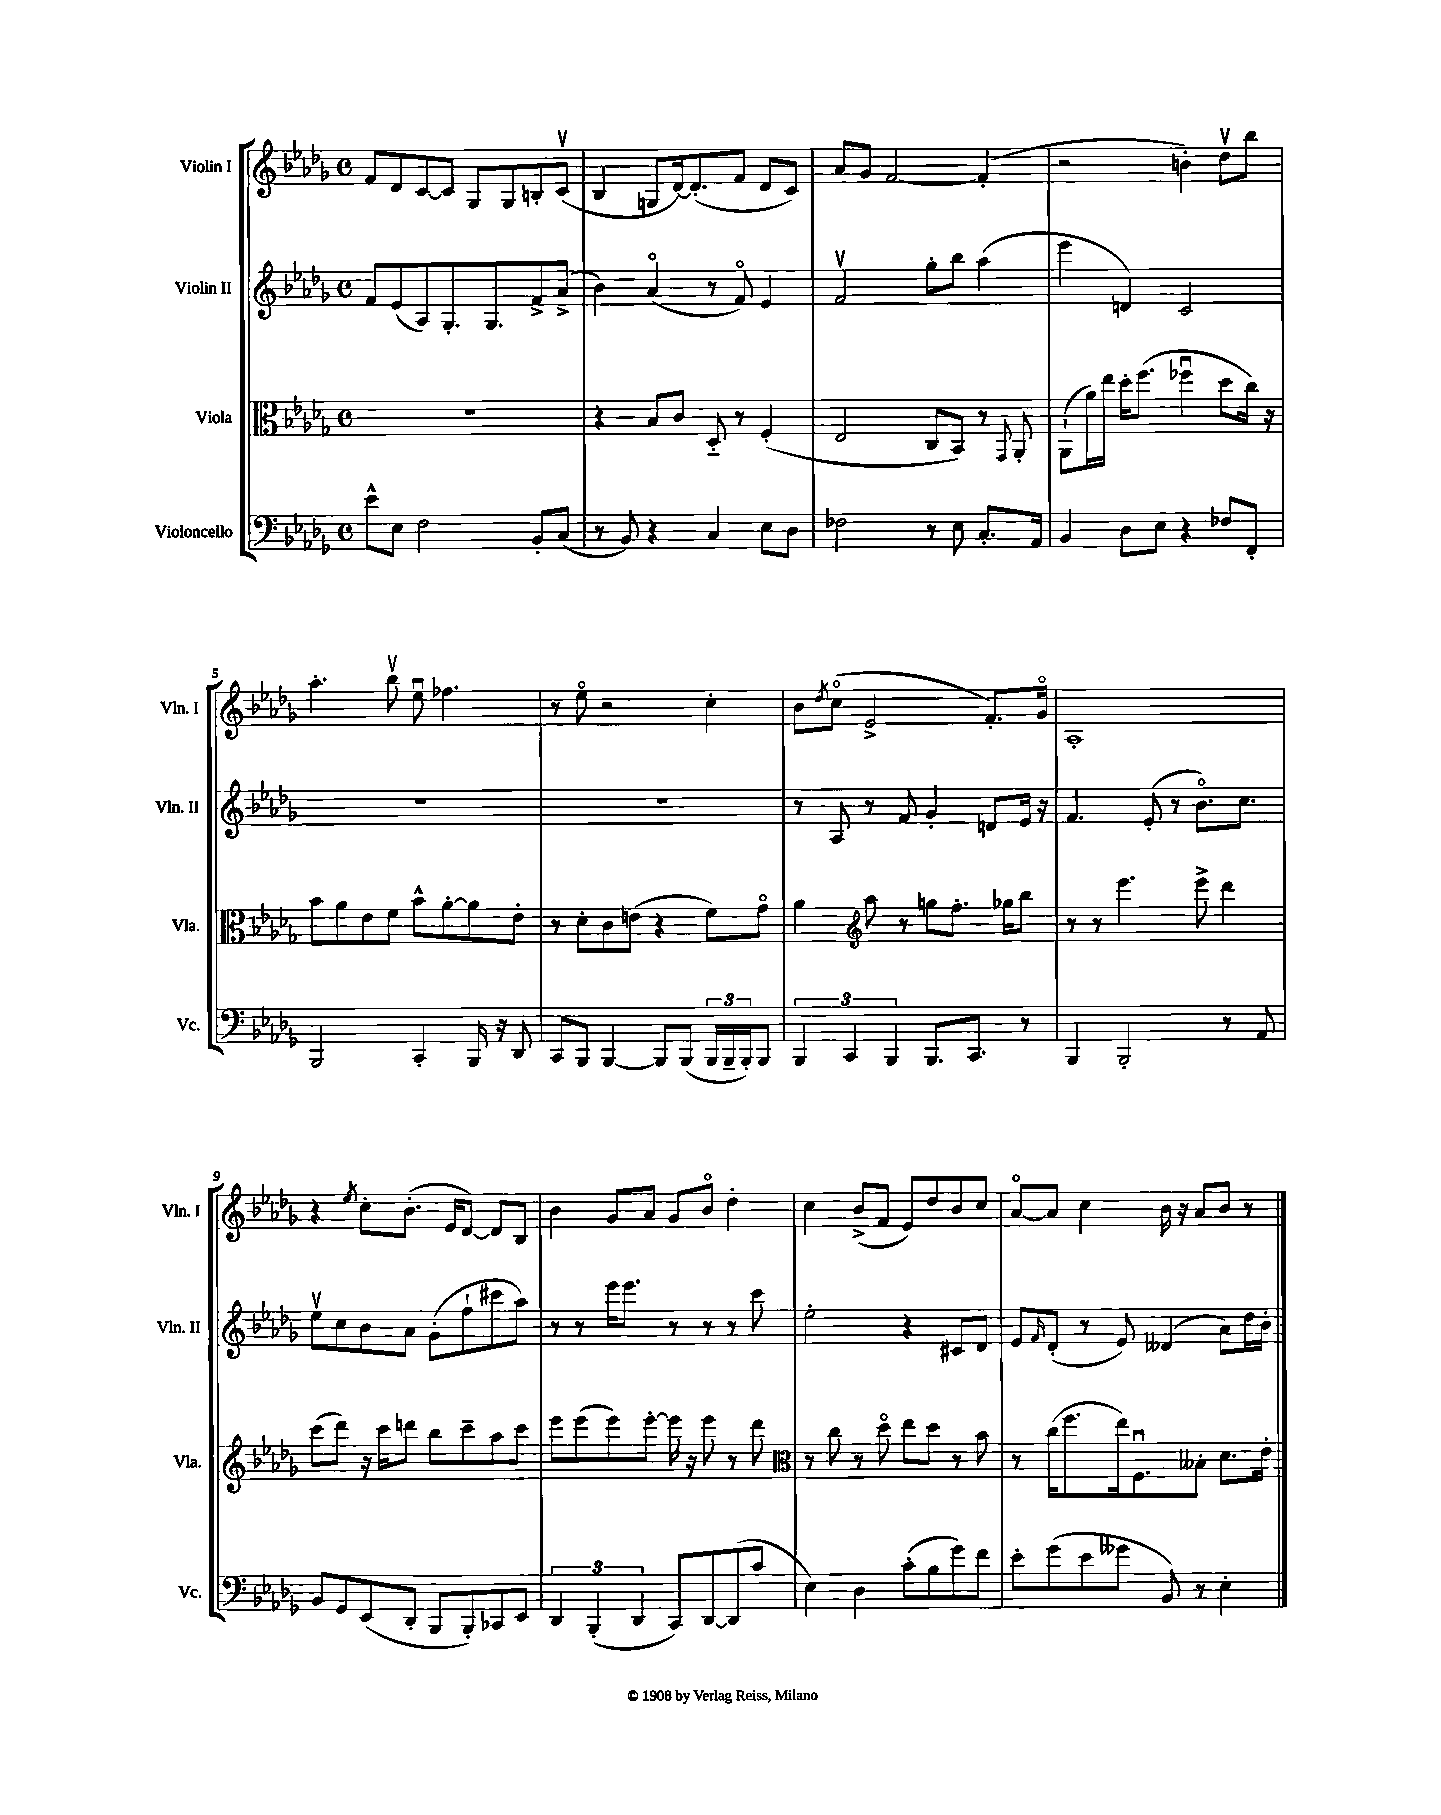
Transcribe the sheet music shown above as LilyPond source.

<<
\new StaffGroup <<
\new Staff = "s0" \with { instrumentName = "Violin I" shortInstrumentName = "Vln. I" } {
    \clef treble \key des \major \defaultTimeSignature \time 4/4
    f'8 des'8 c'8~ c'8 ges8 ges8 b8-. c'8\upbow( |
    bes4 g8 des'16~) des'8.-.( f'8 des'8 c'8) |
    aes'8 ges'8 f'2~ f'4-.( |
    r2 b'4-.) des''8\upbow bes''8 |
    aes''4.-. bes''8\upbow ees''8\downbow fes''4. |
    r8 ees''8\flageolet r2 c''4-. |
    bes'8 \acciaccatura { des''8 } c''8\flageolet( ees'2-> f'8.-.) ges'16\flageolet |
    aes1-. |
    r4 \acciaccatura { ees''8 } c''8-. bes'8.-.( ees'16 des'8~) des'8 bes8 |
    bes'4 ges'8 aes'8 ges'8 bes'8\flageolet des''4-. |
    c''4 bes'8->( f'8 ees'8) des''8 bes'8 c''8 |
    aes'8~\flageolet aes'8 c''4 bes'16 r16 aes'8 bes'8 r8 \bar "|." |
}
\new Staff = "s1" \with { instrumentName = "Violin II" shortInstrumentName = "Vln. II" } {
    \clef treble \key des \major \defaultTimeSignature \time 4/4
    f'8 ees'8( aes8) ges8.-. ges8. f'8-> aes'8->( |
    bes'4) aes'4\flageolet( r8 f'8\flageolet) ees'4 |
    f'2\upbow ges''8-. bes''8 aes''4( |
    ees'''4 d'4) c'2 |
    R1 |
    R1 |
    r8 aes8 r8 f'8 ges'4-. d'8 ees'16 r16 |
    f'4. ees'8-.( r8 bes'8.\flageolet) c''8. |
    ees''8\upbow c''8 bes'8 aes'8 ges'8-.( f''8-! cis'''8 aes''8) |
    r8 r8 ees'''16 ees'''8. r8 r8 r8 c'''8 |
    ees''2-. r4 cis'8 des'8 |
    ees'8 \grace { f'16 } des'8-.( r8 ees'8) deses'4( aes'8) des''16 bes'16-. \bar "|." |
}
\new Staff = "s2" \with { instrumentName = "Viola" shortInstrumentName = "Vla." } {
    \clef alto \key des \major \defaultTimeSignature \time 4/4
    r1 |
    r4 bes8 c'8 des8-_ r8 f4-.( |
    ees2 c8 bes,8) r8 \appoggiatura { ges,8 } aes,8-. |
    aes,8-!( aes'16) ees''16 des''16-. f''8.( fes''4\downbow des''8 c''16) r16 |
    bes'8 aes'8 ees'8 f'8 bes'8-^ aes'8~-. aes'8 ees'8-. |
    r8 des'8-. c'8 e'8( r4 f'8) ges'8\flageolet |
    aes'4 \clef treble aes''8 r8 g''8 f''8.-. ges''16 bes''8 |
    r8 r8 ees'''4. ees'''8-> des'''4 |
    c'''8( des'''8) r16 c'''16 d'''8 bes''8 c'''8-- aes''8 c'''8 |
    ees'''8 ees'''8( ees'''8) ees'''8~-. ees'''16 r16 ees'''8 r8 des'''8 |
    \clef alto r8 c''8 r8 des''8\flageolet ees''8 des''8 r8 bes'8 |
    r8 c''16( f''8. ees''16) f8.\downbow beses8-. des'8. ees'16-. \bar "|." |
}
\new Staff = "s3" \with { instrumentName = "Violoncello" shortInstrumentName = "Vc." } {
    \clef bass \key des \major \defaultTimeSignature \time 4/4
    ees'8-^ ees8 f2 bes,8-. c8( |
    r8 bes,8) r4 c4 ees8 des8 |
    fes2 r8 ees8 c8.-. aes,16 |
    bes,4 des8 ees8 r4 fes8 f,8-. |
    bes,,2 c,4-. bes,,16 r16 des,8 |
    c,8 bes,,8 bes,,4~ bes,,8 bes,,8( \tuplet 3/2 { bes,,16 bes,,16-- bes,,16-.) } bes,,8 |
    \tuplet 3/2 { bes,,4 c,4 bes,,4 } bes,,8. c,8. r8 |
    bes,,4 bes,,2-. r8 aes,8 |
    bes,8 ges,8 ees,8( des,8-. bes,,8 bes,,8-.) ces,8 ees,8 |
    \tuplet 3/2 { des,4 bes,,4-.( des,4 } c,8) des,8~ des,8( c'8 |
    ees4) des4 c'8-.( bes8 ges'8) f'8 |
    ees'8-. ges'8( ees'8 geses'8 bes,8) r8 ees4-. \bar "|." |
}
>>
>>
